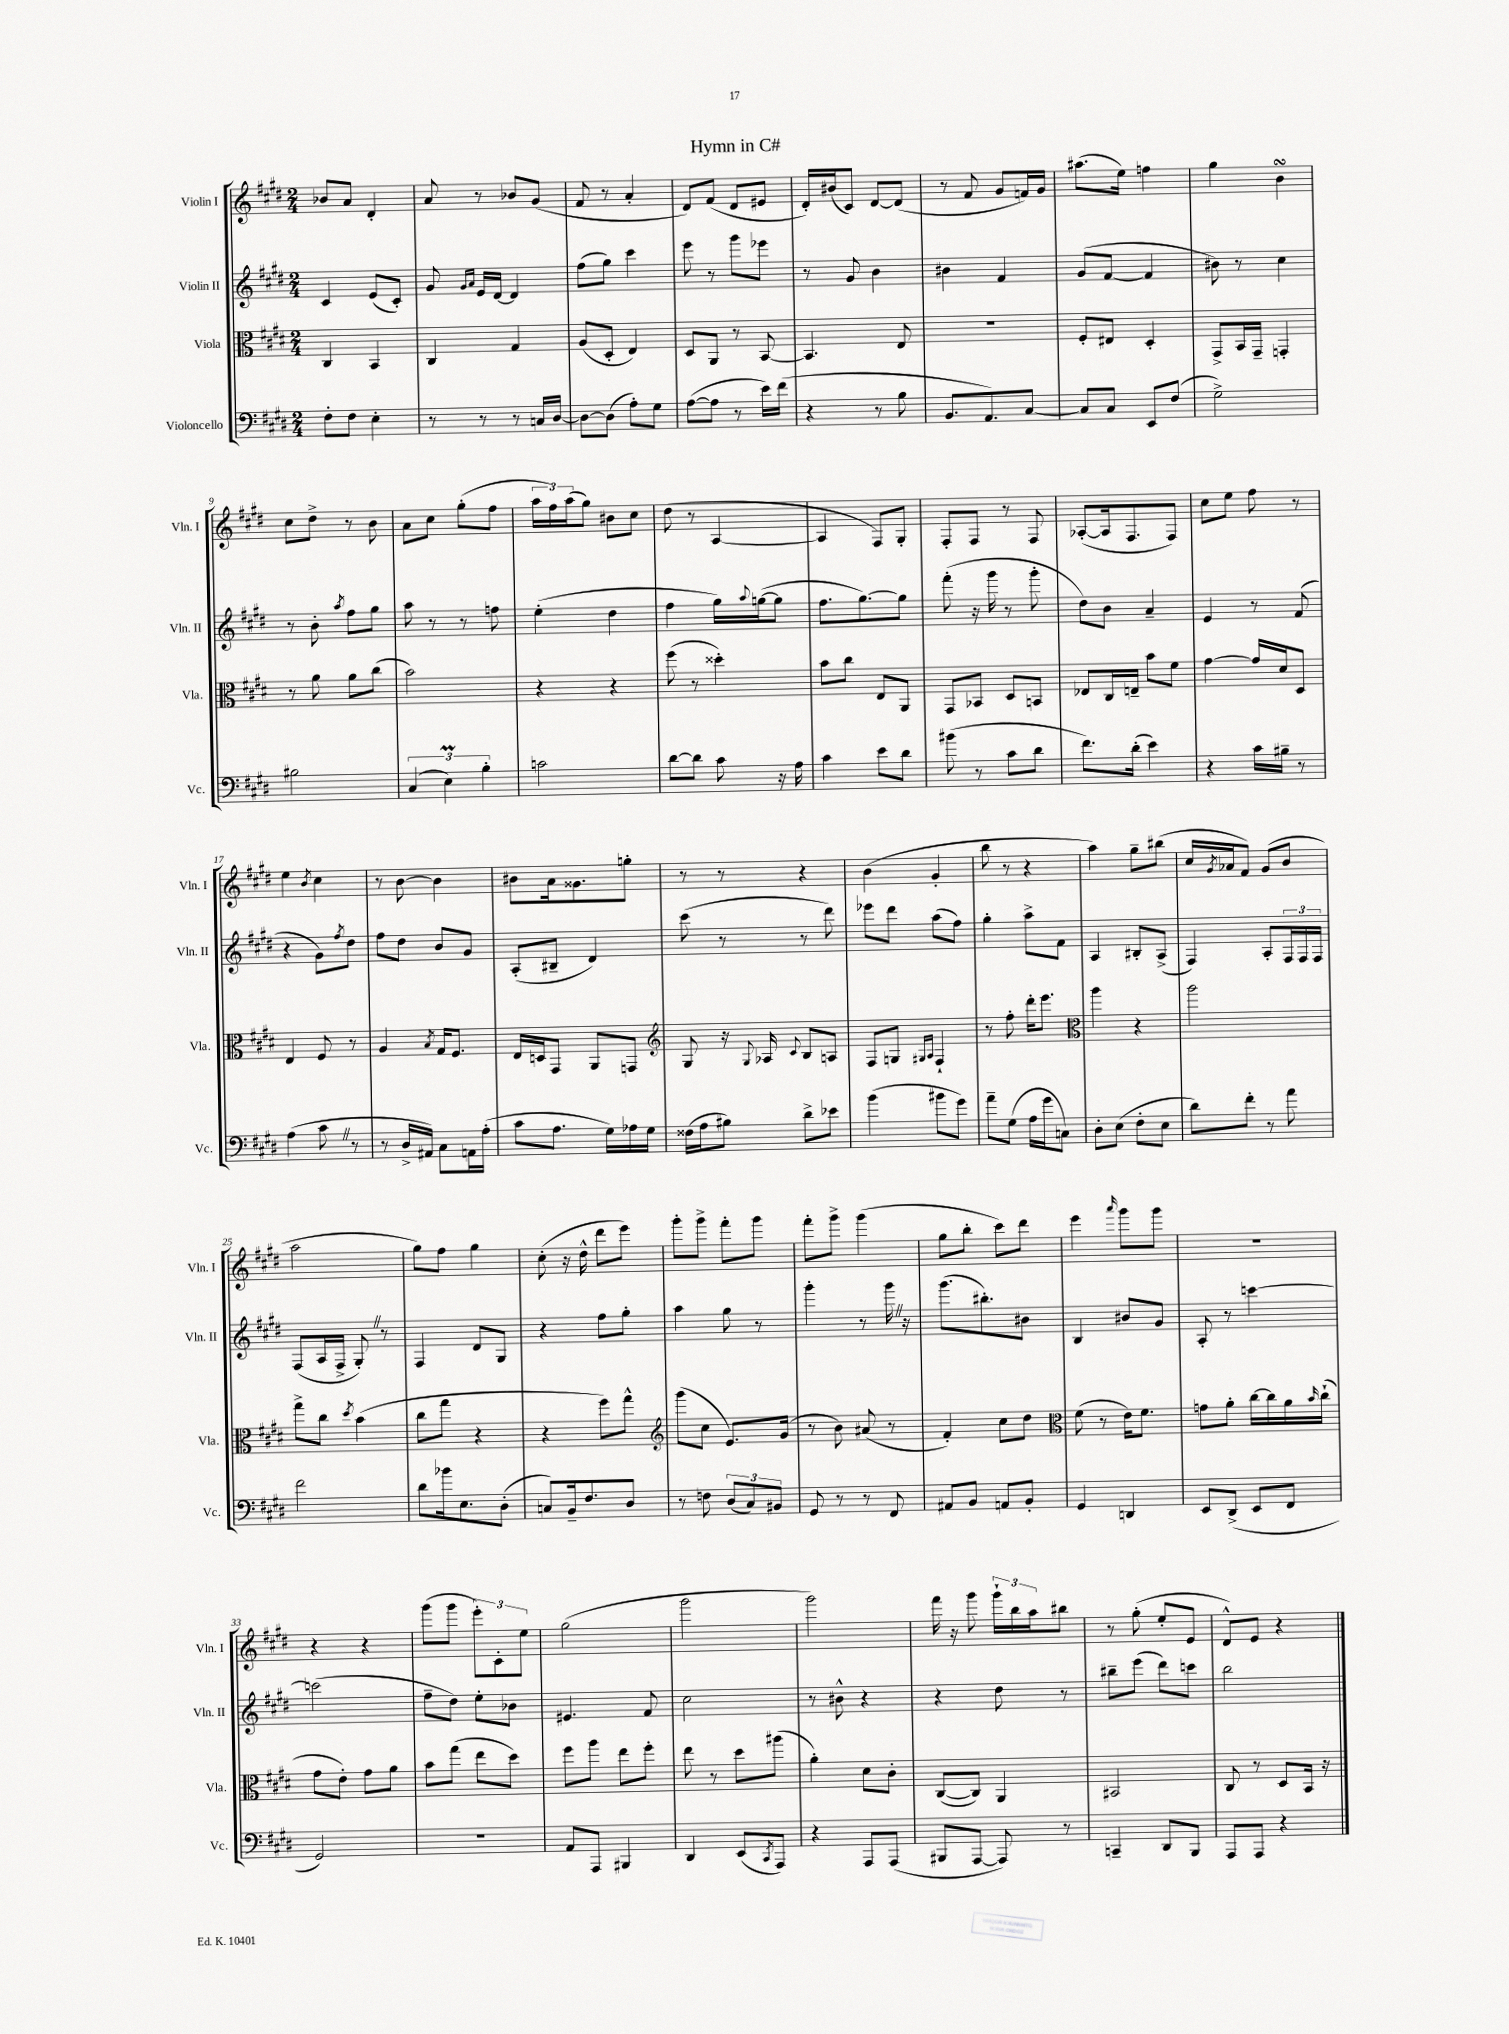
\header { title = "Hymn in C#" }
<<
\new StaffGroup <<
\new Staff = "s0" \with { instrumentName = "Violin I" shortInstrumentName = "Vln. I" } {
    \clef treble \key e \major \numericTimeSignature \time 2/4
    bes'8 a'8 dis'4-. |
    a'8 r8 bes'8 gis'8( |
    fis'8 r8 a'4-. |
    dis'8) fis'8( dis'8 eis'8 |
    dis'16-.) bis'16( cis'8) dis'8~ dis'8( |
    r8 fis'8 gis'8 f'16) gis'16 |
    ais''8.( e''16) f''4 |
    gis''4 b'4\turn |
    cis''8 dis''8-> r8 b'8 |
    a'8 cis''8 gis''8-.( fis''8 |
    \tuplet 3/2 { a''16 fis''16) a''16( } gis''8) bis'8 cis''8 |
    dis''8( r8 a4~ |
    a4 fis8) gis8-. |
    fis8-. fis8 r8 fis8 |
    aes8~-.( aes16 fis8. fis8) |
    cis''8 e''8 fis''8 r8 |
    e''4 \acciaccatura { b'8 } cis''4 |
    r8 b'8~ b'4 |
    bis'8 a'16 gisis'8. g''8-. |
    r8 r8 r4 |
    b'4( gis'4-. |
    b''8 r8 r4 |
    a''4) gis''8-- bis''8( |
    cis''16 \acciaccatura { gis'8 } aes'16 fis'8) gis'8( b'8 |
    a''2 |
    gis''8) fis''8 gis''4 |
    cis''8-.( r16 dis''16-^ dis'''8 e'''8) |
    gis'''8-. gis'''8-> fis'''8-. gis'''8 |
    fis'''8-. gis'''8-> gis'''4( |
    gis''8 b''8-. cis'''8) dis'''8 |
    e'''4 \grace { a'''16 } gis'''8 gis'''8 |
    R2 |
    r4 r4 |
    gis'''8( gis'''8 \tuplet 3/2 { e'''8-.) cis'8-. e''8 } |
    gis''2( |
    gis'''2 |
    gis'''2) |
    fis'''16 r16 gis'''8 \tuplet 3/2 { gis'''16-! b''16 a''16 } bis''8 |
    r8 gis''8-.( e''8-. e'8 |
    dis'8-^) e'8 r4 \bar "|." |
}
\new Staff = "s1" \with { instrumentName = "Violin II" shortInstrumentName = "Vln. II" } {
    \clef treble \key e \major \numericTimeSignature \time 2/4
    cis'4 e'8( cis'8-.) |
    gis'8 \grace { gis'16 a'16 } e'16 dis'16~ dis'4 |
    fis''8( gis''8) cis'''4 |
    e'''8 r8 gis'''8 ees'''8 |
    r8 gis'8 b'4 |
    bis'4 fis'4 |
    gis'8( fis'8~ fis'4 |
    bis'8) r8 cis''4 |
    r8 b'8-. \acciaccatura { a''8 } fis''8 gis''8 |
    a''8 r8 r8 f''8 |
    e''4-.( dis''4 |
    fis''4 gis''16) \appoggiatura { a''8 } g''16~( g''8 |
    fis''8. gis''8.~) gis''8 |
    fis'''8-.( r16 gis'''16 r8 gis'''8-. |
    dis''8) b'8 a'4-- |
    e'4 r8 fis'8( |
    r4 gis'8) \acciaccatura { fis''8 } dis''8 |
    fis''8 dis''8 b'8 gis'8 |
    a8-.( bis8-- dis'4) |
    cis'''8( r8 r8 dis'''8) |
    ees'''8 dis'''8 a''8( fis''8) |
    gis''4-. a''8-> fis'8 |
    a4 bis8-. a8->( |
    fis4) a8-. \tuplet 3/2 { fis16 fis16 fis16 } |
    fis8( a16 fis16-> gis8-.) \once \override BreathingSign.text = \markup { \musicglyph "scripts.caesura.straight" } \breathe r8 |
    fis4 dis'8 gis8 |
    r4 fis''8 gis''8-. |
    a''4 gis''8 r8 |
    gis'''4-. r8 gis'''16 \once \override BreathingSign.text = \markup { \musicglyph "scripts.caesura.straight" } \breathe r16 |
    gis'''8.( bis''8.-.) bis'8 |
    b4 bis'8 gis'8 |
    a8-. r8 c'''4~ |
    c'''2( |
    fis''8-- dis''8) e''8-. bes'8 |
    eis'4. fis'8 |
    cis''2 |
    r8 bis'8-^ r4 |
    r4 dis''8 r8 |
    bis''8-- e'''8( dis'''8) c'''8 |
    b''2 \bar "|." |
}
\new Staff = "s2" \with { instrumentName = "Viola" shortInstrumentName = "Vla." } {
    \clef alto \key e \major \numericTimeSignature \time 2/4
    cis4 b,4 |
    cis4 gis4 |
    a8( dis8-. e4) |
    dis8 a,8 r8 b,8~ |
    b,4. e8 |
    r2 |
    fis8-. eis8 dis4-. |
    gis,8-> b,16 gis,16-- g,4-. |
    r8 a'8 a'8 cis''8( |
    b'2) |
    r4 r4 |
    fis''8( r8 disis''4-.) |
    b'8 cis''8 e8 a,8 |
    gis,8 bes,8 dis8 b,8 |
    ees8 cis16 e16-- b'8 fis'8 |
    gis'4~ gis'16 dis'16 dis8 |
    e4 fis8 r8 |
    a4 \acciaccatura { b8 } gis16 fis8. |
    e16 d16 gis,8 a,8 g,8 |
    \clef treble gis8 r16 \appoggiatura { gis8 } aes16 \appoggiatura { cis'8 } b8 a8 |
    fis8 g8 \grace { gis16 a16 } fis4-! |
    r8 fis''8-. dis'''16-. e'''8. |
    \clef alto a''4 r4 |
    a''2 |
    gis''8-> cis''8 \acciaccatura { dis''8 } b'4( |
    cis''8 gis''8 r4 |
    r4 fis''8) gis''8-^ |
    \clef treble gis'''8( cis''8 e'8.) gis'16( |
    r8 b'8) ais'8( r8 |
    fis'4-.) cis''8 dis''8 |
    \clef alto fis'8( r8 e'16) fis'8. |
    g'8 a'8-. cis''16~ cis''16 a'16 \grace { b'16 } cis''16-!( |
    gis'8 e'8-.) gis'8 a'8 |
    b'8 gis''8( e''8 dis''8) |
    fis''8 a''8 e''8 fis''8-. |
    e''8 r8 dis''8 ais''8( |
    a'4-.) dis'8 cis'8-. |
    cis8~( cis8) a,4 |
    bis,2 |
    cis8 r8 dis8 b,16 r16 \bar "|." |
}
\new Staff = "s3" \with { instrumentName = "Violoncello" shortInstrumentName = "Vc." } {
    \clef bass \key e \major \numericTimeSignature \time 2/4
    fis8-. fis8 e4-. |
    r8 r8 r8 c16 dis16~ |
    dis8~ dis8( a8-.) gis8 |
    a8~( a8 r8 e'16) fis'16( |
    r4 r8 b8 |
    b,8. a,8.) cis8~ |
    cis8 cis8 e,8 fis8( |
    gis2->) |
    bis2 |
    \tuplet 3/2 { cis4( e4\prall) b4-. } |
    c'2 |
    dis'8~ dis'8 cis'8 r16 a16 |
    cis'4 e'8 dis'8 |
    bis'8( r8 cis'8 dis'8 |
    fis'8.) dis'16-.( e'4) |
    r4 cis'16 bis16-- r8 |
    a4( cis'8 \once \override BreathingSign.text = \markup { \musicglyph "scripts.caesura.straight" } \breathe r8 |
    r8 dis16-> ais,16) cis8 a,16 a16-.( |
    cis'8 a8. gis16) aes16 gis16 |
    fisis16( a16 bis8) dis'8-> ees'8 |
    b'4( bis'8 gis'8) |
    a'8-- gis8( a16 gis'16 c8) |
    dis8-. e8( fis8-. e8 |
    dis'8) fis'8-. r8 a'8 |
    fis'2 |
    dis'8 bes'16 e8. dis8-.( |
    c8) b,16-- fis8. dis8 |
    r8 f8 \tuplet 3/2 { dis8( cis8) bis,8 } |
    gis,8 r8 r8 fis,8 |
    ais,8 b,8 a,8 b,8-. |
    gis,4 d,4 |
    e,8 dis,8->( e,8 fis,8 |
    gis,2) |
    r2 |
    a,8 a,,8 bis,,4 |
    dis,4 e,8( \acciaccatura { cis,8 } a,,8) |
    r4 a,,8 a,,8( |
    bis,,8 a,,8~ a,,8) r8 |
    c,4-- dis,8 b,,8 |
    a,,8 a,,8 r4 \bar "|." |
}
>>
>>
